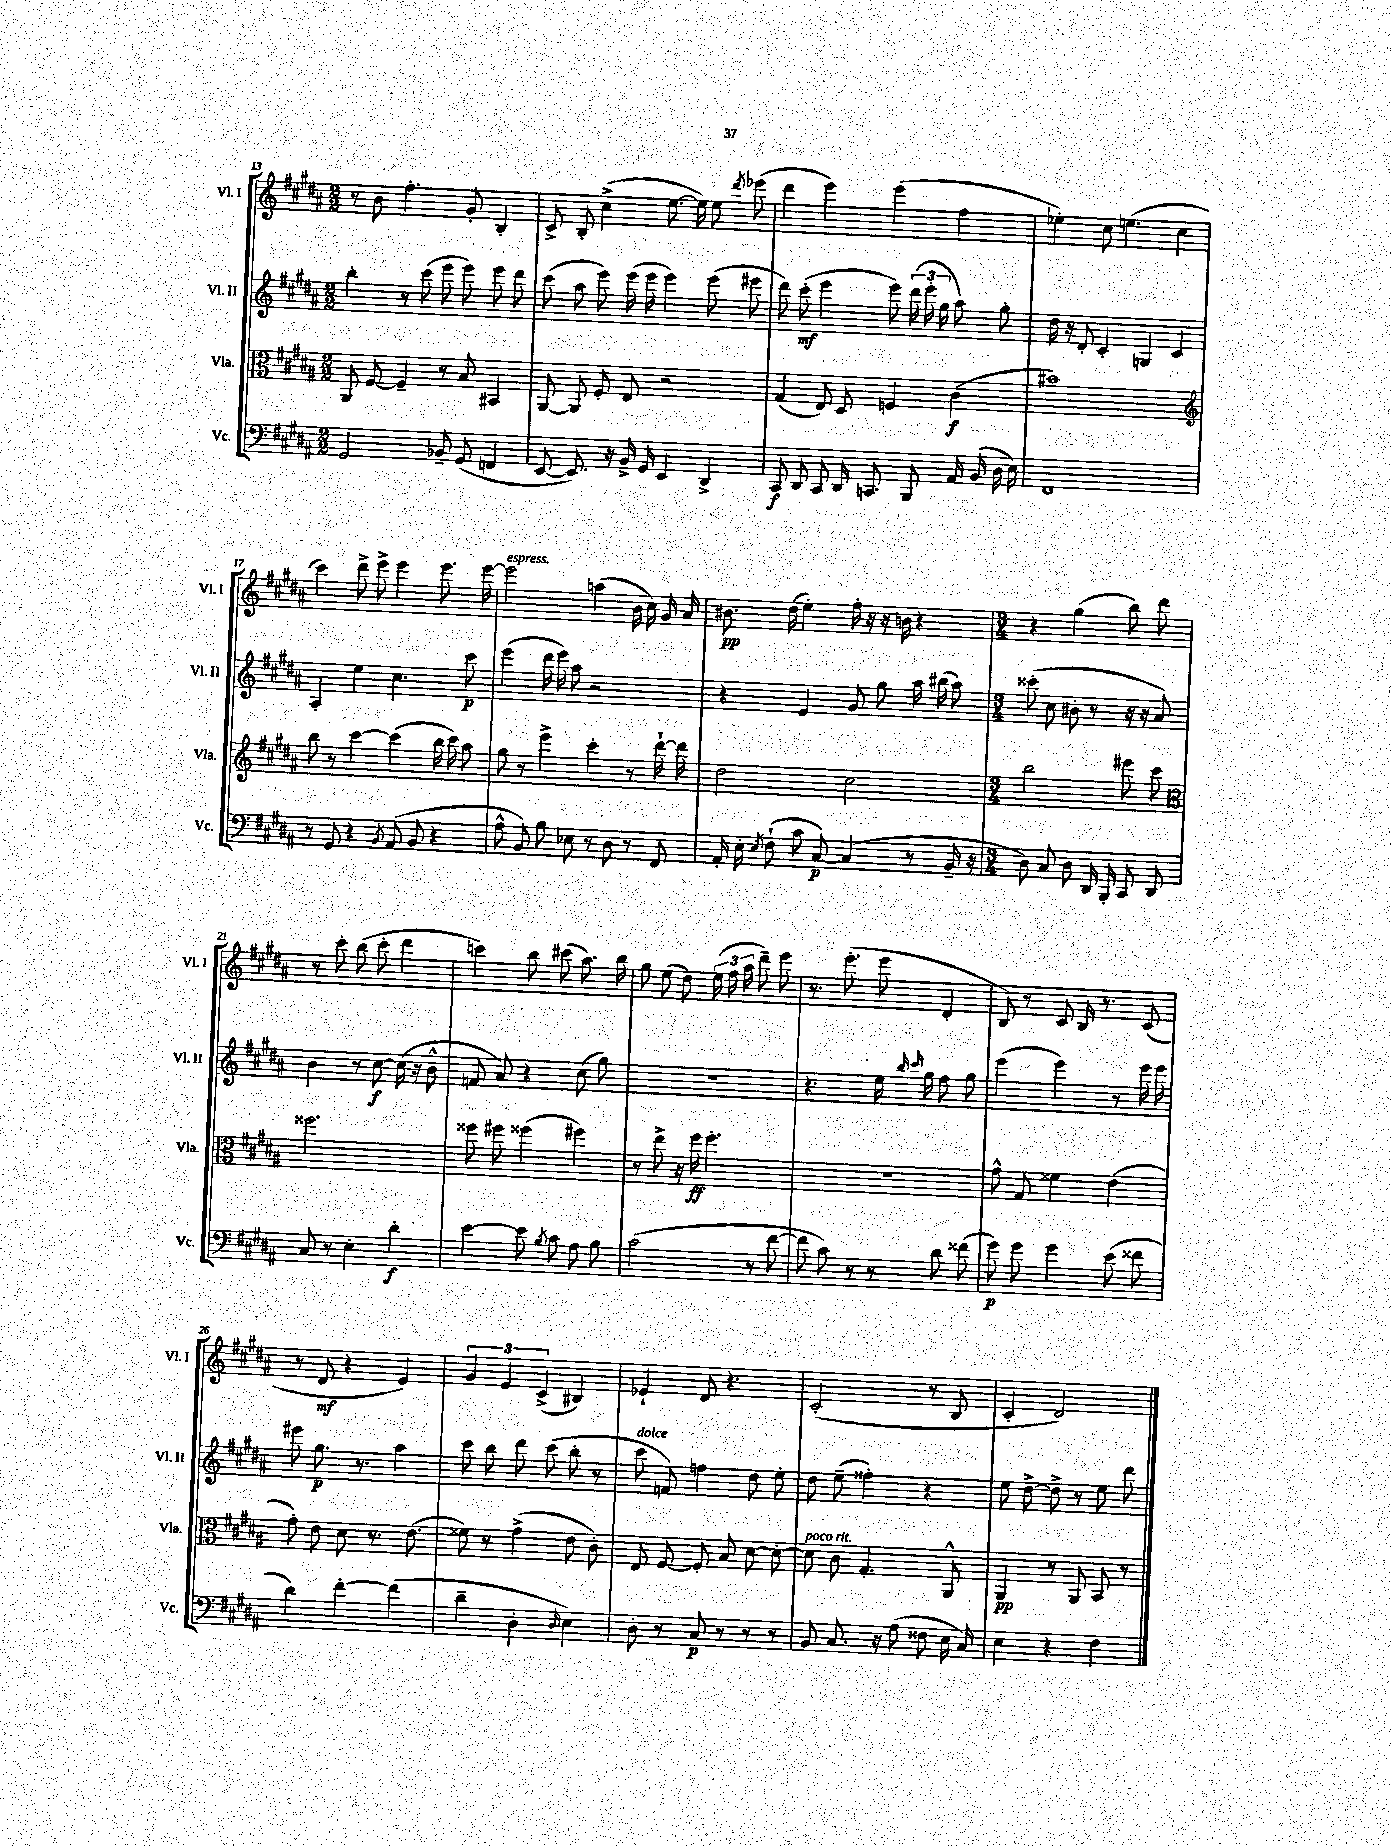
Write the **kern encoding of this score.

**kern	**kern	**kern	**kern
*staff4	*staff3	*staff2	*staff1
*clefF4	*clefC3	*clefG2	*clefG2
*k[f#c#g#d#a#]	*k[f#c#g#d#a#]	*k[f#c#g#d#a#]	*k[f#c#g#d#a#]
*M2/2	*M2/2	*M2/2	*M2/2
2GG#/	8AA#/	4bb'\	8r
.	[8F#/	.	8b\
.	4F#~/]	8r	4.ff#'\
.	.	(8ccc#\	.
8BB-~/	8r	8eee\	.
(8GG#/	8B/	8eee\)	8g#'/
4FF/	4BB#/	8eee\	4B'/
.	.	8ddd#\	.
=	=	=	=
[8EE/	[8AA#/	(8ccc#\	8c#^/
8.EE/])	8AA#/]	8aa#\	8B'/
.	8F#'/	8eee\)	(4cc#^\
16r	.	.	.
16BB^/	8E/	(16eee\	.
16GG#/	.	16eee\	.
4EE/	2r	4eee\)	[8.ee\
.	.	.	16ee\])
4DD#^/	.	(8eee\	8ee\
.	.	.	8qddd#/
.	.	8eee#\	(8eee-\
=	=	=	=
8CC#/	(4G#/	8ddd#\)	4ddd#\
8DD#/	.	(8ccc#'\	.
8CC#/	8E/)	4eee\	4eee\)
16DD#/	8D#/	.	.
8.CC/	.	.	.
.	4F/	8eee\)	(4eee\
8BBB/	.	(24ddd#\	.
.	.	24eee'\	.
.	.	24gg#\	.
16AA#/	(4c#\	8aa#\)	4ff#\
(16BB/	.	.	.
16D#\	.	8gg#'\	.
16E\)	.	.	.
=	=	=	=
1FF#	1b#)	16dd#\	4ee-'\)
.	.	16r	.
.	.	8d#'/	.
.	.	4c#'/	8cc#\
.	.	.	(4.ee\
.	.	4G/	.
.	.	4c#/	4cc#\
=	=	=	=
*	*clefG2	*	*
8r	8bb\	4A#'/	4ccc#\)
8GG#/	8r	.	.
4r	[4ccc#\	4ee\	8ddd#^\
.	.	.	8eee^\
8qBB/	.	.	.
(8AA#/	(4ccc#\]	4.cc#\	4eee\
8BB/	.	.	.
4r	16bb\	.	8.eee\
.	16ccc#\)	.	.
.	8aa#\	8ccc#\	.
.	.	.	[16eee\
=	=	=	=
8A#^^\	8gg#\	(4eee\	2eee\]
8BB/)	8r	.	.
8B\	4eee^\	16ddd#\	.
.	.	16eee\)	.
8E-\	.	8aa#\	.
8r	4ccc#'\	2r	(4aa\
8D#\	.	.	.
8r	8r	.	16b\
.	.	.	16cc#\)
8FF#/	[16ddd#`\	.	16g#/
.	16ddd#\]	.	16a#/
=	=	=	=
16AA#'/	2dd#\	4r	8.b#\
16E'\	.	.	.
8qE/	.	.	.
(8F#`\	.	.	.
.	.	.	(16dd#\
8c#\	.	4e/	4ee'\)
[8C#/)	.	.	.
(4C#/]	2cc#\	8g#/	16ff#'\
.	.	.	16r
.	.	8gg#\	16r
.	.	.	16b\
8r	.	16aa#\	4r
.	.	(16bb#\	.
16BB~/	.	8aa#\)	.
16r	.	.	.
=	=	=	=
*M3/4	*M3/4	*M3/4	*M3/4
8D#\)	2bb\	(8ccc##'\	4r
8C#/	.	8cc#\	.
8D#\	.	8b#'\	(4gg#\
16DD#/	.	8r	.
16BBB'/	.	.	.
8CC#/	8eee#\	16r	8bb\)
.	.	16r	.
8DD#/	8ccc#\	8a#/)	8ddd#\
=	=	=	=
*	*clefC3	*	*
8C#/	2.ff##\	4b\	8r
8r	.	.	8ccc#'\
4E'\	.	8r	(8bb\
.	.	[8cc#\	8ccc#'\
4d#'\	.	(16cc#\]	4ddd#\
.	.	16r	.
.	.	8b^^\	.
=	=	=	=
[4e\	8ff##\	8f/	4ccc\)
.	8ff#\	8a#/)	.
8e\]	(4ff##\	4r	8bb\
8qB/	.	.	.
8c#\	.	.	(8ccc#\
8A#\	4ff#\)	(8cc#\	8.aa#\)
8B\	.	8gg#\)	.
.	.	.	16bb\
=	=	=	=
(2c#\	8r	2.r	8gg#\
.	8ee^\	.	(8ee\
.	16r	.	8dd#\)
.	16ff#\	.	.
.	4.ff#'\	.	(24ee\
.	.	.	24ff#\
.	.	.	24aa#\
8r	.	.	8ddd#~\)
[8f#\	.	.	8eee\
=	=	=	=
8f#\]	2.r	4.r	8.r
8c#\)	.	.	.
.	.	.	(8.eee'\
8r	.	.	.
8r	.	16ee\	8eee\
.	.	16qqbb/	.
.	.	16qqccc#/	.
.	.	16gg#\	.
8d#\	.	8ff#\	4d#'/
(8f##\	.	8gg#\	.
=	=	=	=
8g#\)	8g#^^\	(4eee\	8B/)
8g#\	8G#/	.	8r
4g#\	4f##\	4eee\)	8c#/
.	.	.	16B/
.	.	.	8.r
(8e\	(4e\	8r	.
8f##\	.	16eee\	(8c#/
.	.	16eee\	.
=	=	=	=
4d#\)	8g#'\)	8eee#\	8r
.	8e\	8.gg#\	8d#/
[4f#'\	8d#\	.	4r
.	.	8.r	.
.	8.r	.	.
(4f#\]	.	4aa#\	4e/)
.	(8.e\	.	.
=	=	=	=
4d#~\	8f##\)	8ccc#\	6g#/
.	8r	8bb\	.
.	.	.	6e/
4D#'\	(4g#^\	8ddd#\	.
.	.	.	(6c#^/
.	.	(8ccc#\	.
16qqD#/	.	.	.
4E\)	8e\	8bb'\	4B#/)
.	8c#'\)	8r	.
=	=	=	=
8D#'\	8E/	8ccc#\	4e-`/
8r	[8F#/	8f/)	.
8C#/	8F#'/]	4ff\	8d#/
8r	8B/	.	4.r
8r	[8d#\	8dd#\	.
8r	8d#'\_	8ee'\	.
=	=	=	=
8BB/	8d#\]	8dd#\	(2c#'/
8.C#/	8c#\	(8ee~\	.
.	4.G#'/	4ff##'\)	.
16r	.	.	.
(8A#\	.	.	.
8F##\	.	4r	8r
16E\	8AA#^^/	.	8B/
16C#/)	.	.	.
=	=	=	=
4E\	4AA#/	8ee\	4c#'/
.	.	[8dd#^\	.
4r	8r	8dd#^\]	2d#/)
.	8AA#/	8r	.
4F#\	8BB/	8ee\	.
.	8r	8ddd#\	.
==	==	==	==
*-	*-	*-	*-
